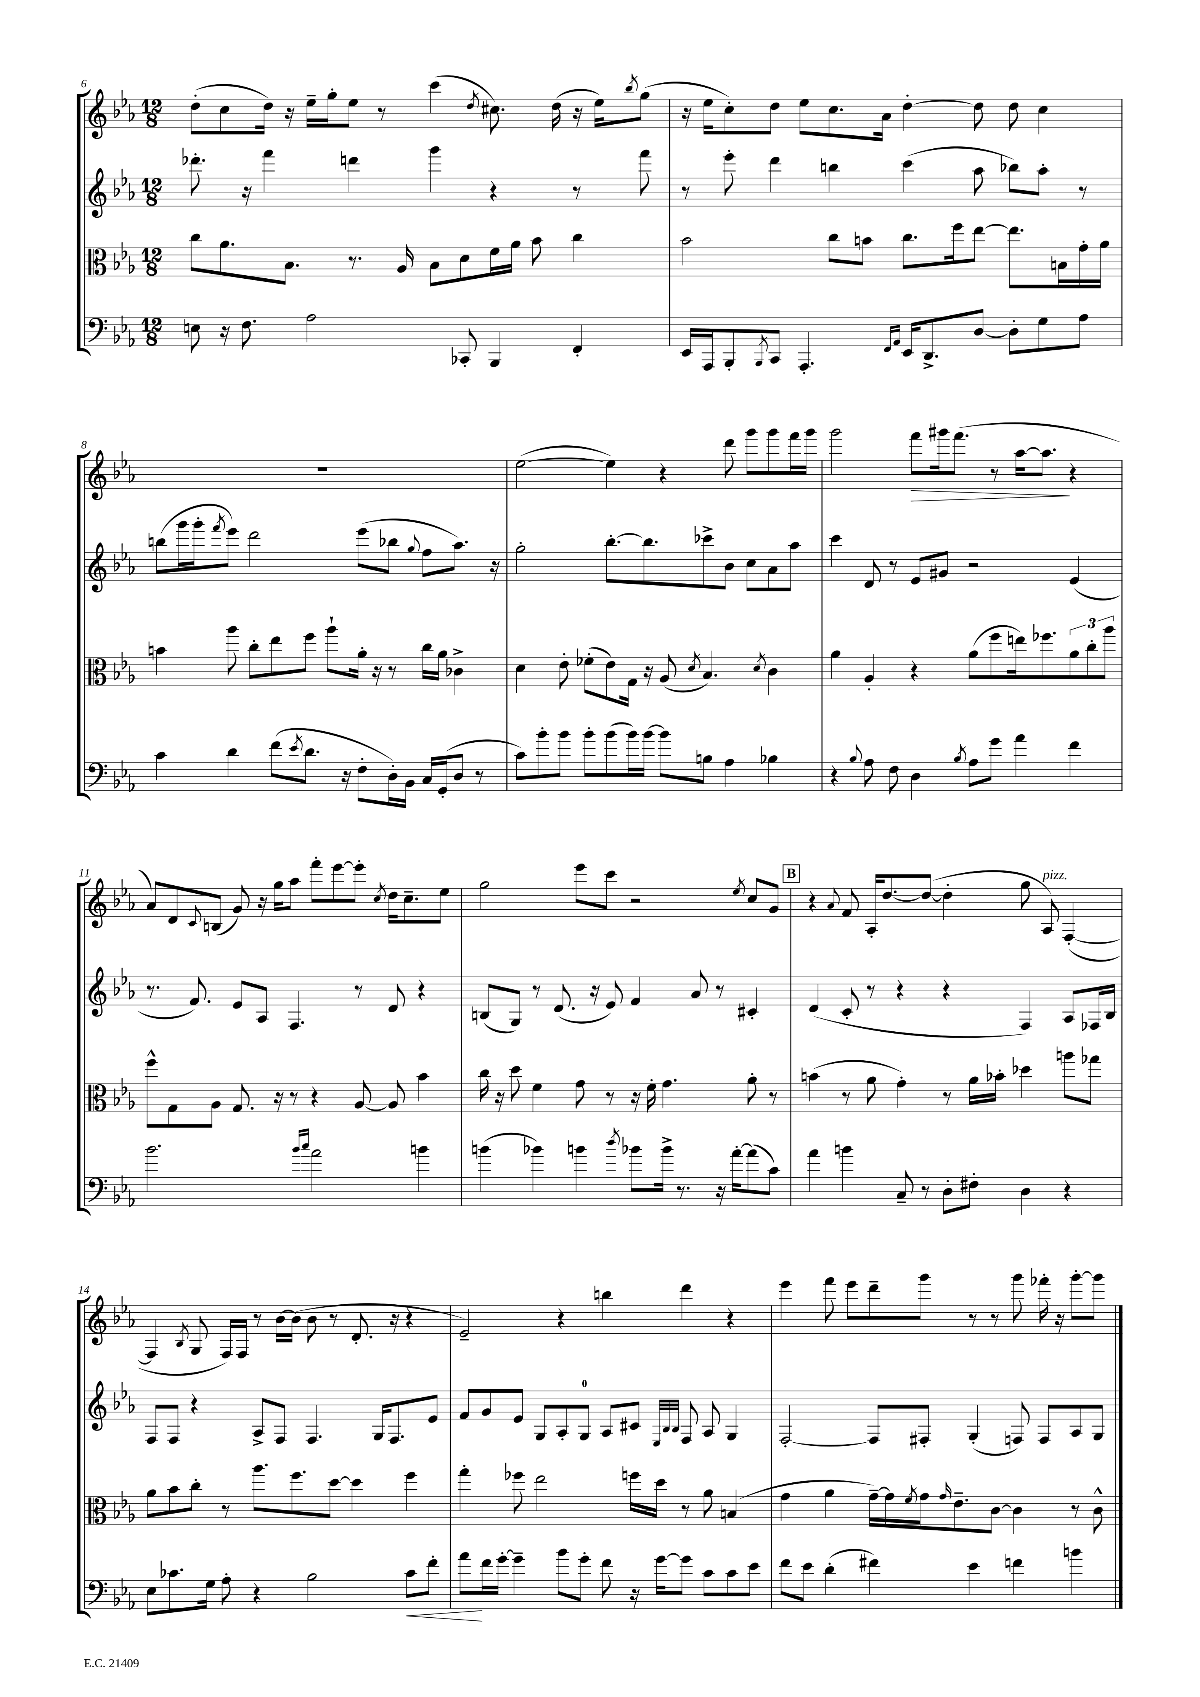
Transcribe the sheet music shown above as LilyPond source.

<<
\new StaffGroup <<
\new Staff = "s0" {
    \clef treble \key ees \major \numericTimeSignature \time 12/8
    d''8-.( c''8 d''16) r16 ees''16-- g''16-. ees''8 r8 c'''4( \acciaccatura { d''8 } cis''8.) d''16( r16 ees''16) \acciaccatura { bes''8 } g''8( |
    r16 ees''16 c''8-.) d''8 ees''8 c''8. aes'16 d''4~-. d''8 d''8 c''4 |
    R1. |
    ees''2~( ees''4) r4 d'''8 g'''8 g'''8 f'''16 g'''16 |
    g'''2 f'''8\> gis'''16 f'''8.( r8 aes''16~ aes''8.\! r4 |
    aes'8) d'8 \appoggiatura { c'8 } b8( g'8) r16 g''16 aes''8 f'''8-. ees'''8~ ees'''8-. \acciaccatura { c''8 } d''16 c''8.-- ees''8 |
    g''2 ees'''8 c'''8 r2 \acciaccatura { ees''8 } c''8 g'8 |
    \mark \markup { \box "B" } r4 \appoggiatura { aes'8 } f'8 aes16-. d''8.~ d''8~( d''4-. g''8 aes8^\markup { \italic "pizz." }) f4~-.( |
    f4 \acciaccatura { bes8 } g8 f16) f16 r8 bes'16~ bes'16( bes'8 r8 d'8.-. r16 r4 |
    ees'2--) r4 b''4 d'''4 r4 |
    ees'''4 f'''8 ees'''8 d'''8-- g'''8 r8 r8 g'''8 fes'''16-. r16 g'''8~-. g'''8 \bar "|." |
}
\new Staff = "s1" {
    \clef treble \key ees \major \numericTimeSignature \time 12/8
    des'''8.-. r16 f'''4 d'''4 g'''4 r4 r8 f'''8 |
    r8 ees'''8-. d'''4 b''4 c'''4( aes''8 bes''8) aes''8-. r8 |
    b''8( g'''16 g'''16-. \acciaccatura { f'''8 } ees'''8) d'''2 ees'''8( bes''8 \appoggiatura { g''8 } f''8 aes''8.) r16 |
    g''2-. bes''8.~-. bes''8. ces'''8-> bes'8 c''8 aes'8 aes''8 |
    c'''4 d'8 r8 ees'8 gis'8 r2 ees'4( |
    r8. f'8.) ees'8 aes8 f4. r8 d'8 r4 |
    b8( g8) r8 d'8.( r16 ees'8) f'4 aes'8 r8 cis'4-. |
    \mark \markup { \box "B" } d'4( c'8-. r8 r4 r4 f4) aes8 fes16 bes16 |
    f8 f8 r4 aes8-> f8 f4. g16 f8. ees'8 |
    f'8 g'8 ees'8 g8 aes8-. g8-0 aes8 cis'8 \grace { ees32 bes32 bes32 } f8 aes8 g4 |
    f2~-. f8 fis8-. g4-.( f8) f8 aes8 g8 \bar "|." |
}
\new Staff = "s2" {
    \clef alto \key ees \major \numericTimeSignature \time 12/8
    c''8 aes'8. bes8. r8. aes16 bes8 d'8 f'16 aes'16 bes'8 c''4 |
    bes'2 c''8 b'8 c''8. f''16 ees''8~ ees''8. b16 g'16-. aes'16 |
    b'4 aes''8 c''8-. ees''8 f''8 aes''8-! aes'16-. r16 r8 c''16 aes'16 ces'4-> |
    d'4 ees'8-. fes'8-.( ees'8) g16 r16 aes8( \acciaccatura { d'8 } bes4.) \acciaccatura { d'8 } c'4 |
    aes'4 aes4-. r4 aes'8( f''8 e''16) fes''8. \tuplet 3/2 { aes'8 c''8-. aes''8 } |
    f''8-^ g8 aes8 g8. r16 r8 r4 aes8~ aes8 bes'4 |
    c''16 r16 d''8 f'4 g'8 r8 r16 f'16-. g'4. aes'8-. r8 |
    \mark \markup { \box "B" } b'4( r8 aes'8 g'4-.) r8 aes'16 bes'16-. des''4 a''8 ges''8 |
    aes'8 bes'8 c''8-. r8 aes''8. f''8. d''8~ d''4 f''4 |
    g''4-. fes''8 ees''2 f''16 d''16 r8 aes'8 b4( |
    g'4 aes'4 g'16~--) g'16 \acciaccatura { f'8 } g'16 \grace { g'16 } ees'8.-- c'8~ c'4 r8 c'8-^ \bar "|." |
}
\new Staff = "s3" {
    \clef bass \key ees \major \numericTimeSignature \time 12/8
    e8 r16 f8. aes2 ces,8-. bes,,4 f,4-. |
    ees,16 aes,,16 bes,,8-. \acciaccatura { bes,,8 } c,8 aes,,4.-. \grace { f,16 aes,16 } ees,16 d,8.-> d8~ d8-. g8 aes8 |
    c'4 d'4 f'8( \acciaccatura { ees'8 } d'8. r16 f8-. d16-.) bes,16 c16 g,16-.( d8 r8 |
    c'8) bes'8-. bes'8 bes'8-. bes'8( bes'16) bes'16~ bes'8 b8 aes4 bes4 |
    r4 \appoggiatura { bes8 } aes8 f8 d4 \acciaccatura { bes8 } aes8 g'8 aes'4 f'4 |
    bes'2. \grace { bes'16 c''16 } aes'2 b'4 |
    b'4( bes'4) b'4 \acciaccatura { d''8 } bes'8 bes'16-> r8. r16 aes'16~-. aes'8( c'8) |
    \mark \markup { \box "B" } aes'4 b'4 c8-- r8 d8-. fis8-. d4 r4 |
    ees8 ces'8. g16 aes8-. r4 bes2 ces'8\< f'8-. |
    aes'8\! f'16 g'16~-. g'4-- bes'8 g'8-. f'8 r16 g'16~ g'8 c'8 c'8 ees'8 |
    f'8 ees'8 d'4-.( fis'4) ees'4 f'4 b'4 \bar "|." |
}
>>
>>
\layout { \context { \Score currentBarNumber = #6 } }
